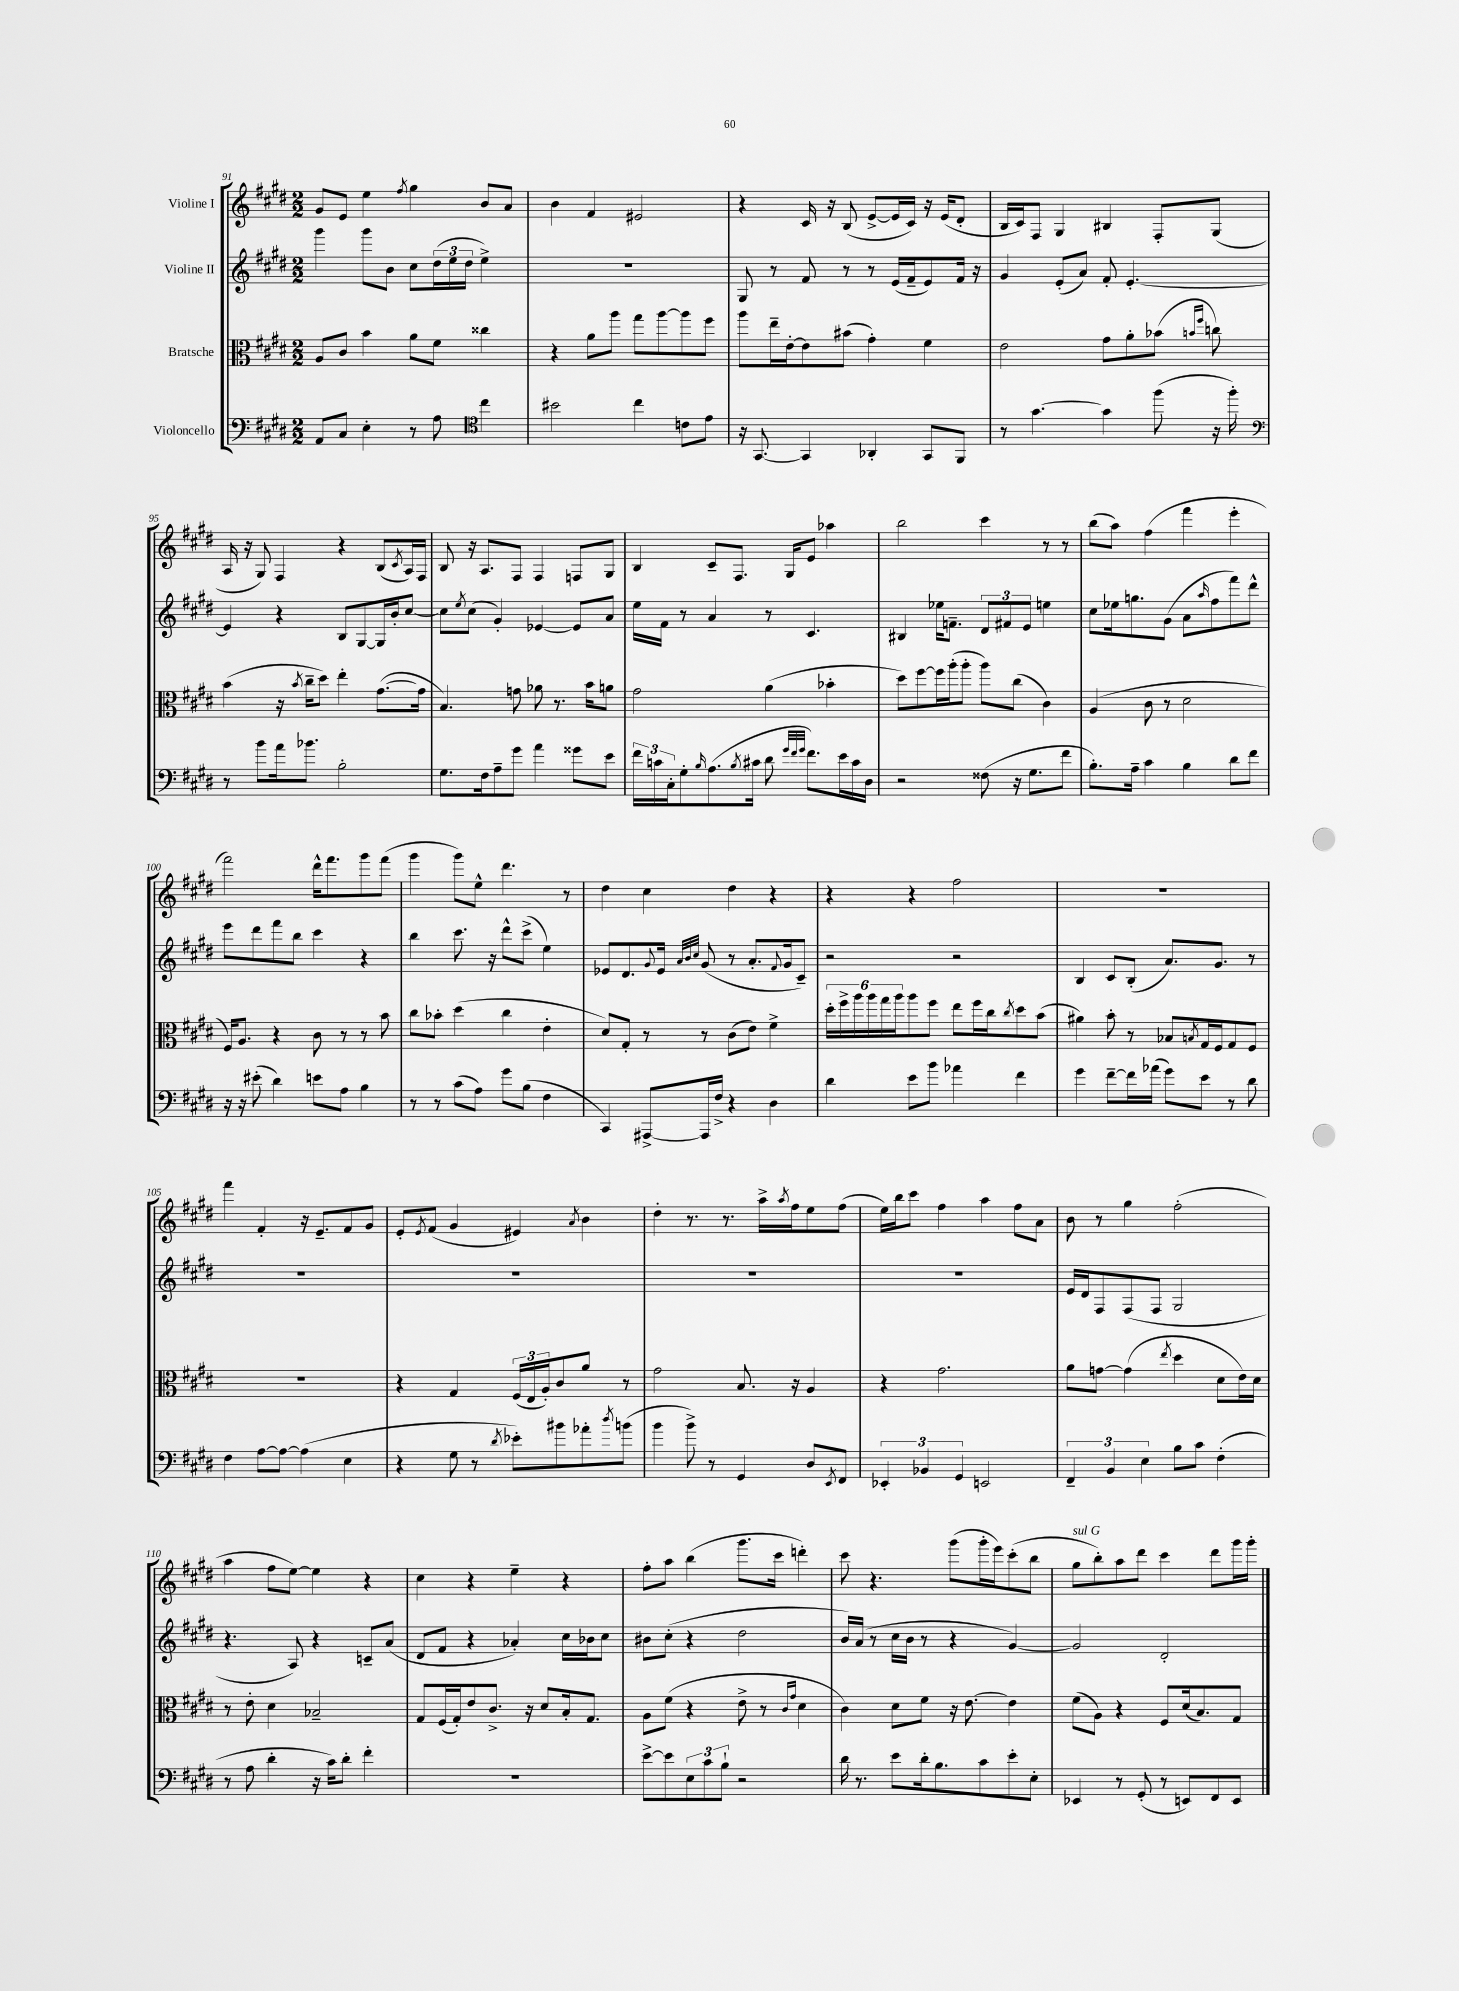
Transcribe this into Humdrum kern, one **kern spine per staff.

**kern	**kern	**kern	**kern
*staff4	*staff3	*staff2	*staff1
*clefF4	*clefC3	*clefG2	*clefG2
*k[f#c#g#d#]	*k[f#c#g#d#]	*k[f#c#g#d#]	*k[f#c#g#d#]
*M2/2	*M2/2	*M2/2	*M2/2
8AA	8A	4ggg#	8g#
8C#	8c#	.	8e
4E'	4b	8ggg#	4ee
.	.	8b	.
.	.	.	8qff#
8r	8a	8cc#	4gg#
8A	8f#	(24dd#	.
.	.	24ee	.
.	.	24dd#	.
*clefC4	*	*	*
4cc#	4cc##	4ee^)	8b
.	.	.	8a
=	=	=	=
2b#	4r	1r	4b
.	8a	.	4f#
.	8aa	.	.
4cc#	8gg#	.	2e#
.	[8aa	.	.
8c	8aa]	.	.
8e	8ff#	.	.
=	=	=	=
16r	8aa	8G#	4r
[8.GG#	.	.	.
.	16ee~	8r	.
.	[16e'	.	.
4GG#]	8e]	8f#	16c#
.	.	.	16r
.	(8b#	8r	(8B
4AA-'	4g#')	8r	[8e^
.	.	(16e	16e]
.	.	16f#~	16c#)
8GG#	4f#	8e)	16r
.	.	.	(16e
8FF#	.	16f#	8d#'
.	.	16r	.
=	=	=	=
8r	2e	4g#	16B
.	.	.	16c#)
[4.g#	.	.	8F#
.	.	(8e'	4G#
.	.	8a)	.
4g#]	8g#	8f#'	4B#
.	8a'	[4.e'	.
(8ff#	(8b-	.	8F#'
.	16qqb	.	.
.	16qqff#	.	.
16r	8cc)	.	(8G#
16ff#')	.	.	.
=	=	=	=
*clefF4	*	*	*
8r	(4b	4e]	16A
.	.	.	16r
8b	.	.	8G#)
16a	16r	4r	4F#
.	8qb	.	.
8.b-	16cc#~	.	.
.	8dd#)	.	.
2B'	4ee'	8B	4r
.	.	[8G#	.
.	([8.g#	16G#]	(8B
.	.	16b'	.
.	.	.	8qc#
.	.	[8cc#	16A)
.	16g#]	.	16F#
=	=	=	=
8.G#	4.B)	8cc#]	8B
.	.	8qee	.
.	.	(8cc#	16r
16F#	.	.	8.A
8A~	.	4g#')	.
8g#	8g	.	8F#
4a	8a-	[4e-	4F#
.	8.r	.	.
8g##	.	8e-]	8F
.	16b	.	.
8e	8a	8a	8G#
=	=	=	=
24f#	2g#	16ee	4B
24c	.	.	.
.	.	16f#	.
24C#'	.	.	.
8G#'	.	8r	.
16qqB	.	.	.
(8.A	.	4a	8c#~
.	.	.	8.F#
8qB	.	.	.
16c#	.	.	.
8d#	(4a	8r	.
.	.	.	16G#
32qqg#	.	.	.
32qqf#	.	.	.
32qqg#	.	.	.
8.f#)	.	4.c#	8e
.	4b-'	.	4aa-
16e	.	.	.
16c#	.	.	.
16D#	.	.	.
=	=	=	=
2r	8dd#)	4B#	2bb
.	[8ff#	.	.
.	16ff#]	16ee-	.
.	(16aa'	8.f~	.
.	8aa'	.	.
(8F##	8aa)	12d#	4ccc#
.	.	12f#	.
16r	(8cc#	.	.
.	.	12e	.
8.G#	.	.	.
.	4c#)	4ee	8r
8f#	.	.	8r
=	=	=	=
8.B')	(4A	8cc#	(8bb
.	.	16ee-	8aa)
16A~	.	8.gg	.
4c#	8c#	.	(4ff#
.	8r	(8g#	.
4B	2d#	8a	4fff#
.	.	16qqaa	.
.	.	8ff#	.
8d#	.	8fff#)	4eee'
8f#	.	8ddd#^^	.
=	=	=	=
16r	16F#)	8eee	2fff#)
16r	8.A	.	.
(8e#'	.	8ddd#	.
4d#)	4r	8fff#	.
.	.	8bb	.
8e	8c#	4ccc#	16ddd#^^
.	.	.	8.fff#
8A	8r	.	.
4B	8r	4r	8ggg#
.	8b	.	(8fff#
=	=	=	=
8r	8cc#	4bb	4ggg#
8r	8b-'	.	.
(8c#	(4dd#	8.ccc#	8ggg#)
8A)	.	.	8ee^^
.	.	16r	.
8g#	4cc#	8ddd#^^	4.ddd#
(8B	.	(8ccc#^	.
4F#	4e'	4ee)	.
.	.	.	8r
=	=	=	=
4CC#)	8d#)	8e-	4dd#
.	8G#'	8.d#	.
[8AAA#^	8r	.	4cc#
.	.	8qqg#	.
.	.	16e-	.
.	.	32qqa	.
.	.	32qqb	.
.	.	32qqcc#	.
16AAA#]	8r	(8g#	.
16F#^	.	.	.
4r	(8c#	8r	4dd#
.	8e)	8.a'	.
4D#	4f#^	.	4r
.	.	8qqf#	.
.	.	16g#	.
.	.	8c#~)	.
=	=	=	=
4d#	24dd#'	2r	4r
.	24ff#^	.	.
.	24aa	.	.
.	24aa	.	.
.	24gg#	.	.
.	24aa	.	.
8e	8aa	.	4r
8b	8ff#	.	.
4a-	8ee	2r	2ff#
.	16ff#	.	.
.	16cc#	.	.
.	8qcc#	.	.
4f#	8dd#	.	.
.	(8b	.	.
=	=	=	=
4g#	4a#)	4B	1r
[8f#~	8b'	8c#	.
16f#]	8r	(8B'	.
(16a-	.	.	.
8g#)	8B-	8.a)	.
.	8qB	.	.
8e	16G#	.	.
.	16F#	8.g#	.
8r	8G#	.	.
8d#	8F#	8r	.
=	=	=	=
4F#	1r	1r	4fff#
[8A	.	.	4f#'
8A_	.	.	.
(4A]	.	.	16r
.	.	.	8.e~
4E	.	.	8f#
.	.	.	8g#
=	=	=	=
4r	4r	1r	8e'
.	.	.	8qe
.	.	.	(8f#
8G#	4G#	.	4g#
8r	.	.	.
8qd#	.	.	.
8e-')	(24F#	.	4e#)
.	24E	.	.
.	24A')	.	.
8b#	8c#	.	.
.	.	.	8qa
8a-'	8a	.	4b
8qdd#	.	.	.
(8b	8r	.	.
=	=	=	=
4b	2g#	1r	4dd#'
8b^)	.	.	8.r
8r	.	.	.
.	.	.	8.r
4GG#	8.B	.	.
.	.	.	16aa^
.	.	.	8qaa
.	16r	.	16ff#
8D#	4A	.	8ee
8qEE	.	.	.
8FF#	.	.	(8ff#
=	=	=	=
6EE-'	4r	1r	16ee)
.	.	.	16bb
.	.	.	8ccc#
6BB-	.	.	.
.	2.g#	.	4ff#
6GG#	.	.	.
2EE	.	.	4aa
.	.	.	8ff#
.	.	.	8a
=	=	=	=
6FF#~	8a	16e	8b
.	.	16d#	.
.	[8g	8F#	8r
6BB	.	.	.
.	(4g]	(8F#	4gg#
6E	.	.	.
.	.	8F#	.
.	8qee	.	.
8B	4dd#	2G#	(2ff#'
8c#	.	.	.
(4F#'	8d#	.	.
.	16e)	.	.
.	16d#	.	.
=	=	=	=
8r	8r	4.r	4aa
8A	8e'	.	.
4d#'	4d#	.	8ff#
.	.	8A)	[8ee)
16r	2B-~	4r	4ee]
16c#)	.	.	.
8d#'	.	.	.
4f#'	.	8c~	4r
.	.	(8a	.
=	=	=	=
1r	8G#	8d#	4cc#
.	(16F#	8f#	.
.	16G#')	.	.
.	8e	4r	4r
.	8.c#^	.	.
.	.	4a-')	4ee~
.	16r	.	.
.	8d#	.	.
.	16B'	16cc#	4r
.	8.G#	16b-	.
.	.	8cc#	.
=	=	=	=
[8e^	8A	8b#	8ff#'
8e]	(8f#	(8cc#'	8aa
12E	4r	4r	(4bb
12c#	.	.	.
12B`	.	.	.
2r	8e^	2dd#	8.ggg#
.	8r	.	.
.	.	.	16ccc#
.	16qqc#	.	.
.	16qqg#	.	.
.	4d#	.	4ddd')
=	=	=	=
16d#	4c#)	16b)	8ccc#
8.r	.	(16a	.
.	.	8r	4.r
8e	8d#	16cc#	.
.	.	16b	.
16d#'	8f#	8r	.
8.B	.	.	.
.	16r	4r	(8ggg#
.	[8.e	.	.
8c#	.	.	16ggg#'
.	.	.	16eee)
8e'	4e]	[4g#)	(8ccc#'
8E'	.	.	8bb
=	=	=	=
4EE-	(8f#	2g#]	8gg#
.	8A)	.	8bb')
8r	4r	.	8aa
(8GG#'	.	.	8ddd#
8r	8F#	2d#'	4ccc#
8EE)	(16d#	.	.
.	8.B)	.	.
8FF#	.	.	8ddd#
8EE	8G#	.	16ggg#
.	.	.	16ggg#'
==	==	==	==
*-	*-	*-	*-
